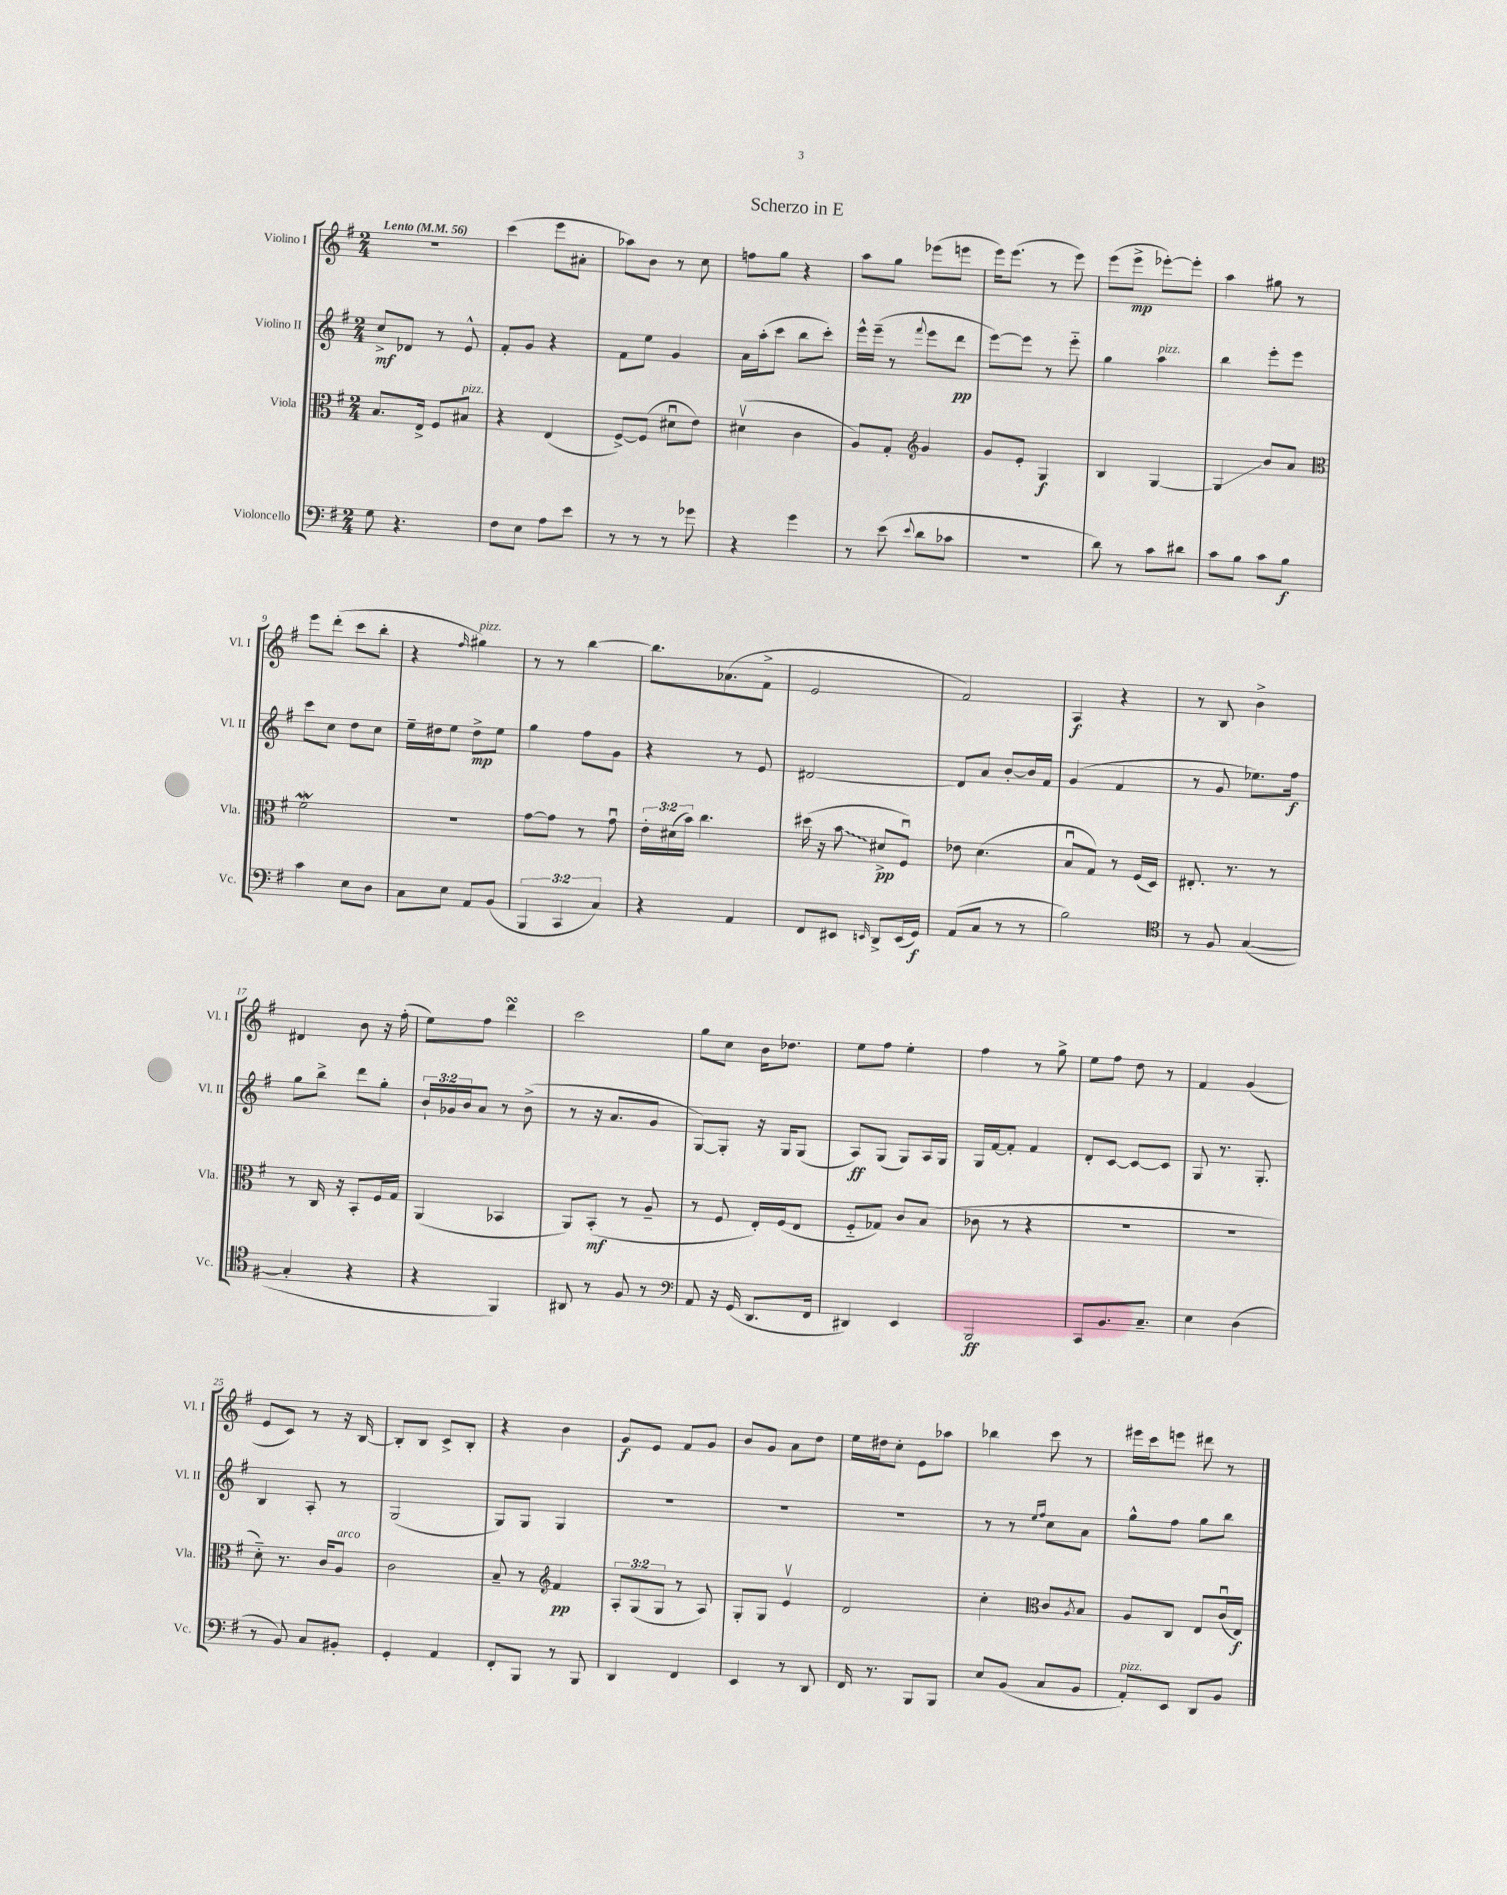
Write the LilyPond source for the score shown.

\header { title = "Scherzo in E" }
<<
\new StaffGroup <<
\new Staff = "s0" \with { instrumentName = "Violino I" shortInstrumentName = "Vl. I" } {
    \clef treble \key g \major \numericTimeSignature \time 2/4 \tempo "Lento" 4 = 56
    R2 |
    c'''4( e'''8 ais'8-. |
    aes''8) b'8 r8 c''8 |
    f''8 g''8 r4 |
    a''8 g''8 ees'''8( e'''8 |
    e'''16) e'''8.( r8 e'''8) |
    e'''8( e'''8->\mp ees'''8~-.) ees'''8-. |
    a''4 gis''8 r8 |
    e'''8 d'''8-.( c'''8 b''8-. |
    r4 \grace { fis''16 } gis''4^\markup { \italic "pizz." }) |
    r8 r8 b''4~ |
    b''8. aes'8.( fis'8-> |
    e'2 |
    fis'2) |
    a4\f r4 |
    r8 b8 b'4-> |
    dis'4 b'8 r16 fis''16-.( |
    e''8) fis''8 d'''4\turn |
    c'''2 |
    g''8 c''8 b'16 des''8. |
    e''8 fis''8 e''4-. |
    fis''4 r8 g''8-> |
    e''8 fis''8 d''8 r8 |
    fis'4 g'4( |
    e'8 c'8) r8 r16 b16~ |
    b8-. b8 c'8-> b8-. |
    r4 b'4 |
    g'8\f e'8 fis'8 g'8 |
    b'8 g'8 a'8 d''8 |
    e''16 dis''16 c''8-. e'8 aes''8 |
    bes''4 c'''8 r8 |
    eis'''16 c'''16 e'''8 dis'''8 r8 \bar "|." |
}
\new Staff = "s1" \with { instrumentName = "Violino II" shortInstrumentName = "Vl. II" } {
    \clef treble \key g \major \numericTimeSignature \time 2/4 \override Staff.TupletNumber.text = #tuplet-number::calc-fraction-text
    c''8->\mf des'8 r8 e'8-^ |
    fis'8-. g'8 r4 |
    fis'8 e''8 g'4 |
    a'16 a''16-.( c'''8 b''8 c'''8-.) |
    e'''16-^ e'''16--( r8 \appoggiatura { fis'''8 } e'''8 d'''8\pp |
    e'''8~) e'''8 r8 e'''8-_ |
    g''4 a''4^\markup { \italic "pizz." } |
    b''4 e'''8-. e'''8 |
    c'''8 c''8 d''8 c''8 |
    e''16-- dis''16 e''8 dis''8->\mp e''8 |
    g''4 fis''8 g'8 |
    r4 r8 e'8 |
    dis'2~ |
    dis'8 a'8 b'8~-. b'16 fis'16 |
    g'4( fis'4 |
    r8 g'8 ees''8.) fis''16\f |
    g''8 b''8-> d'''8 g''8-. |
    \tuplet 3/2 { b'16-! ges'16 b'16 } a'8 r8 b'8->( |
    r8 r16 a'8. g'8 |
    g8~) g8-. r16 g16 g8( |
    a8\ff) g8( g8) a16 g16 |
    g16 fis'16~ fis'8-. fis'4 |
    d'8-. c'8~ c'8~ c'8 |
    g8 r8. g8.-. |
    b4 a8-. r8 |
    g2( |
    g8) g8 g4 |
    R2 |
    R2 |
    R2 |
    r8 r8 \grace { e''16 fis''16 } c''8 a'8 |
    g''8-^ fis''8 g''8 b''8 \bar "|." |
}
\new Staff = "s2" \with { instrumentName = "Viola" shortInstrumentName = "Vla." } {
    \clef alto \key g \major \numericTimeSignature \time 2/4 \override Staff.TupletNumber.text = #tuplet-number::calc-fraction-text
    b8. e16-> fis8 bis8^\markup { \italic "pizz." } |
    r4 e4( |
    fis8~->) fis8( dis'8\downbow e'8) |
    dis'4\upbow( c'4 |
    a8) g8-. \clef treble g'4 |
    g'8 e'8-. g4\f |
    b4 g4~ |
    g4\glissando b'8 a'8 |
    \clef alto fis'2\mordent |
    r2 |
    g'8~ g'8 r8 g'8\downbow |
    \tuplet 3/2 { e'16-. dis'16( b'16) } c''4. |
    dis''16( r16 \once \override Glissando.style = #'zigzag b'8\glissando dis'8->\pp fis8\downbow) |
    ees'8 d'4.( |
    b8\downbow g8) r8 fis16( d16) |
    eis8.-. r8. r8 |
    r8 c16 r16 b,8-. fis16 g16 |
    a,4( bes,4 |
    a,8) b,8-.\mf( r8 a8-- |
    r8 fis8 e16-.) fis16( e8 |
    fis8-_ ges8) c'8 b8( |
    ces'8 r8 r4 |
    r2 |
    r2 |
    d'8-_) r8. c'16 a8^\markup { \italic "arco" } |
    c'2 |
    b8-- r8 \clef treble fis'4\pp |
    \tuplet 3/2 { a8-. g8( g8 } r8 a8) |
    g8-. g8 e'4\upbow |
    d'2 |
    c''4-. \clef alto c'8 \acciaccatura { a8 } b8 |
    a8 c8 e8 c'16\downbow( e16\f) \bar "|." |
}
\new Staff = "s3" \with { instrumentName = "Violoncello" shortInstrumentName = "Vc." } {
    \clef bass \key g \major \numericTimeSignature \time 2/4 \override Staff.TupletNumber.text = #tuplet-number::calc-fraction-text
    g8 r4. |
    fis8 e8 a8 e'8 |
    r8 r8 r8 ges'8 |
    r4 g'4 |
    r8 e'8( \appoggiatura { e'8 } d'8 ces'8 |
    R2 |
    d'8) r8 c'8 dis'8 |
    c'8 b8 c'8 b8\f |
    c'4 e8 d8 |
    c8 e8 a,8 b,8( |
    \tuplet 3/2 { b,,4 c,4 c4) } |
    r4 a,4 |
    fis,8 eis,8 \grace { e,16 } d,8-> e,16( g,16\f) |
    a,8( c8 r8 r8 |
    b2) |
    \clef tenor r8 fis8 g4~( |
    g4-. r4 |
    r4 fis,4) |
    ais,8 r8 fis8 r8 |
    \clef bass a,8 r16 g,16( d,8. fis,16 |
    dis,4) e,4 |
    b,,2\ff |
    c,8 b,8. c8.-- |
    e4 d4( |
    r8 b,8) c8 bis,8-. |
    g,4-. a,4 |
    fis,8-. b,,8 r8 b,,8 |
    d,4 fis,4 |
    e,4 r8 d,8 |
    fis,16 r8. b,,8 b,,8 |
    e8 b,8( c8 b,8 |
    a,8-.^\markup { \italic "pizz." }) e,8 d,8 b,8 \bar "|." |
}
>>
>>
